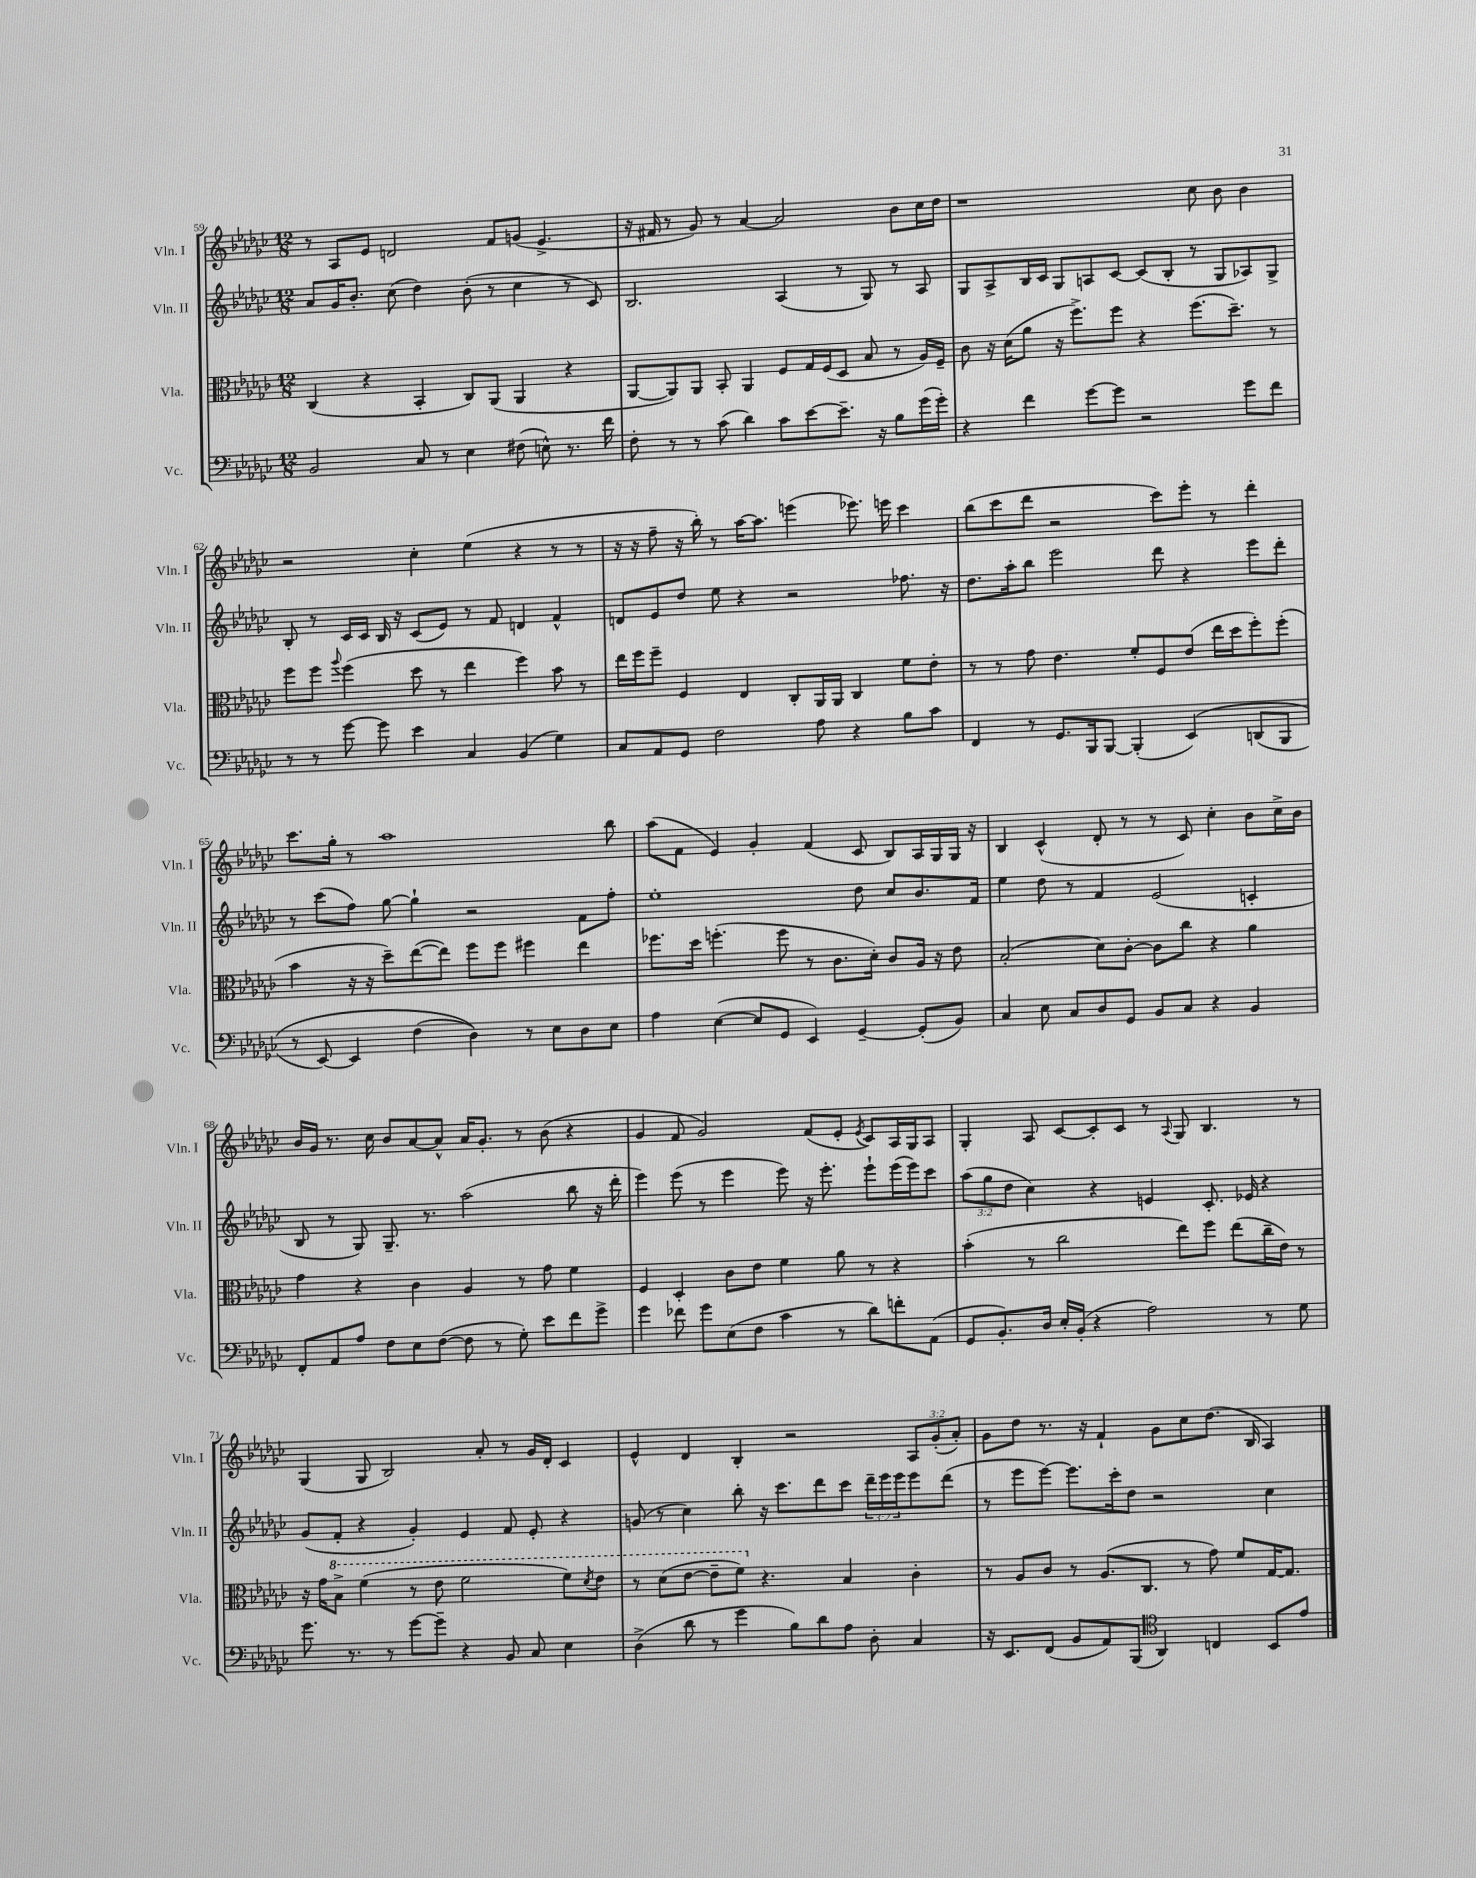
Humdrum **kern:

**kern	**kern	**kern	**kern
*staff4	*staff3	*staff2	*staff1
*clefF4	*clefC3	*clefG2	*clefG2
*k[b-e-a-d-g-c-]	*k[b-e-a-d-g-c-]	*k[b-e-a-d-g-c-]	*k[b-e-a-d-g-c-]
*M12/8	*M12/8	*M12/8	*M12/8
2BB-	(4C-	8a-	8r
.	.	16g-	8A-
.	.	8.b-'	.
.	4r	.	8e-
.	.	(8cc-	2d
8C-	4BB-'	4dd-)	.
8r	.	.	.
4E-	8C-)	(8b-'	.
.	(8AA-	8r	8f
(8F#	4AA-	4cc-	(8g
8E^^)	.	.	4.e-^
8.r	4r	8r	.
.	.	8c-)	.
16f	.	.	.
=	=	=	=
8F'	[8AA-	2.B-	16r
.	.	.	16f#
8r	8AA-])	.	8r
8r	8AA-	.	8g-)
(8c-	8BB-'	.	8r
4d-)	4AA-	.	[4a-
8c-	8F	(4A-	2a-]
[8e-	16G-	.	.
.	(16F	.	.
8.e-~]	8D-	8r	.
.	8B-	8G-)	.
16r	.	.	.
8B-	8r	8r	8b-
(16g-	16A-)	8A-	16cc-
16g-')	16F~	.	16dd-
=	=	=	=
4r	8c-	8G-	1r
.	16r	8A-^	.
.	(16d-	.	.
4f	8a-	16B-	.
.	.	16c-	.
.	16r	8G-	.
.	8.ff^)	.	.
[8g-	.	8A	.
8g-]	8ff	[8c-	.
2r	4r	(8c-]	.
.	.	8B-'	.
.	(8.ff	8r	8cc-
.	.	8G-	8b-
.	8.dd-~)	.	.
8g-	.	8A-)	4b-
8f	8r	8G-^	.
=	=	=	=
8r	8ff	8B-'	2r
8r	8ff	8r	.
.	8qqaa-	.	.
[8g-	(4ff	16c-	.
.	.	16c-	.
8g-]	.	16B-	.
.	.	16r	.
4e-	8dd-	(8c-	4cc-'
.	8r	8e-)	.
4C-	4ee-	8r	(4ee-
.	.	8f	.
(4BB-	4ff)	4d	4r
4G-)	8b-	4f^^	8r
.	8r	.	8r
=	=	=	=
8C-	16ee-	8d	16r
.	16ff	.	16r
8AA-	8ff~	8e-	8ff~
8GG-	4F	8dd-	16r
.	.	.	16bb-')
2F	.	8ee-	8r
.	4E-	4r	[16aa-
.	.	.	8.aa-]
.	8C-'	2r	(4eee
8A-	16AA-	.	.
.	16AA-	.	.
4r	4C-	.	8.eee-)
.	.	.	16eee
8B-	8f	8.ff-	4ccc-
8c-	8e-'	.	.
.	.	16r	.
=	=	=	=
4FF	8r	8.dd-	(8bb-
.	8r	.	8ccc-
.	.	16aa-'	.
8r	8g-	8bb-	8ddd-
8.GG-	4.e-	2eee-	2r
16BBB-	.	.	.
[8BBB-	.	.	.
(4BBB-']	8f'	.	.
.	8F	8ddd-	8ccc-)
&(4EE-)	(8e-	4r	8eee-'
.	16ee-	.	8r
.	16dd-	.	.
(8DD	8ff')	8eee-	4ddd-'
8BBB-	(8ff'	8ddd-'	.
=	=	=	=
8r	4b-	8r	8.ccc-
[8EE-)	.	(8ccc-	.
.	.	.	16gg-'
4EE-]	16r	8ff)	8r
.	16r	.	.
.	8dd-~)	[8gg-	1aa-
(4F	([8ee-	4gg-`]	.
.	8ee-])	.	.
4D-)&)	8ff	2r	.
.	8ff	.	.
8r	4ff#	.	.
8E-	.	.	.
8D-	4ee-	8f	.
8E-	.	8ff'	8bb-
=	=	=	=
4A-	8.ff-	1ee-'	(8aa-
.	.	.	8f
.	16dd-	.	.
([4E-	(4.ff'	.	4e-)
8E-]	.	.	4g-'
8GG-	8ff	.	.
4EE-)	8r	.	(4f
.	8.c-	.	.
[4GG-~	.	8dd-	8c-
.	16d-')	.	.
.	8c-	8cc-	8B-)
(8GG-']	16A-	8.b-	16A-
.	16r	.	16G-
8BB-)	8e-	.	16G-
.	.	16f	16r
=	=	=	=
4C-	(2B-'	4ee-	4B-
8E-	.	8dd-	(4c-^^
8C-	.	8r	.
8D-	8d-)	4f	8d-'
8GG-	[8c-'	.	8r
8BB-	8c-]	(2e-	8r
8C-	8cc-	.	8c-)
4r	4r	.	4cc-'
4BB-	4a-	4c'	8b-
.	.	.	16cc-^
.	.	.	16b-
=	=	=	=
8FF'	4g-	8B-	16b-
.	.	.	16g-
8AA-	.	8r	8.r
8A-	4r	8G-)	.
.	.	.	16cc-
8F	.	8.G-~	8b-
8E-	4c-	.	[8a-
.	.	8.r	.
([8F	.	.	8a-^^]
8F]	4A-	(2aa-	16a-
.	.	.	8.g-'
8r	.	.	.
8G-')	8r	.	8r
8e-	8g-	.	(8b-
8f	4f	8bb-	4r
8g-^	.	16r	.
.	.	16ddd-'	.
=	=	=	=
4g-	4F	4eee-)	4g-
8f-	4D-'	(8eee-	8f
8g-	.	8r	2g-)
(8E-	8c-	4eee-	.
8F	8e-	.	.
4c-	4f	8eee-)	.
.	.	16r	(8f
.	.	8.eee-'	.
8r	8a-	.	8e-'
.	.	.	8qe-
8d-)	8r	8eee-`	8c-)
8f'	4r	(16eee-	16A-
.	.	16eee-)	16G-
(8AA-	.	8ccc-	8A-
=	=	=	=
8GG-	(4b-'	(12aa-	4G-'
.	.	12gg-	.
8.BB-')	.	.	.
.	.	12dd-	.
.	8r	4cc-)	8A-
16D-	.	.	.
16E-'	2cc-	.	[8c-
(16BB-'	.	.	.
4r	.	4r	8c-']
.	.	.	8c-
2A-)	.	4e	8r
.	.	.	8qqA-
.	8ee-)	.	8G-
.	8ff	8.c-'	4.B-
.	(8ee-	.	.
.	.	16e-	.
8r	16cc-~	4r	.
.	16e-)	.	.
8G-	8r	.	8r
=	=	=	=
8.g-	16r	(8g-	(4G-
.	16g-	.	.
.	8b-^	8f'	.
8.r	.	.	.
.	(4ff	4r	8G-
8r	.	.	2B-)
[8g-	8r	4g-')	.
8g-~]	8ee-	.	.
4r	2ff	4e-	.
.	.	.	8a-'
8BB-	.	8f	8r
8C-	.	8e-'	16g-
.	.	.	16d-'
4E-	8ff)	4r	4c-
.	8qdd-	.	.
.	8ee-	.	.
=	=	=	=
(4D-^	8r	(8g	4e-^^
.	(8dd-	8r	.
8d-	[8ee-	4cc-)	4d-
8r	8ee-~]	.	.
4g-	8ff)	8bb-'	4B-'
.	4.r	16r	.
.	.	8.ccc-	.
8B-)	.	.	2r
8d-	.	8ddd-	.
8A-	4B-	8ccc-	.
8D-'	.	24ddd-~	.
.	.	24eee-	.
.	.	24eee-	.
4C-	4c-'	8eee-	12A-
.	.	.	(12g-'
.	.	(8ddd-	.
.	.	.	12a-')
=	=	=	=
16r	8r	8r	8g-
8.EE-	.	.	.
.	8A-	8eee-	8dd-
(8FF	8c-	[8eee-)	8.r
8BB-	8r	8.eee-]	.
.	.	.	16r
8AA-)	(8.A-	.	4f`
.	.	16ccc-'	.
(8BBB-	.	8dd-	.
.	8.C-	.	.
*clefC4	*	*	*
4AA-)	.	2r	8g-
.	8r	.	8cc-
4C	8g-)	.	(8.dd-
.	8f	.	.
.	.	.	16B-
8BB-	[16G-	4cc-	4A-)
.	8.G-]	.	.
8e-	.	.	.
==	==	==	==
*-	*-	*-	*-
